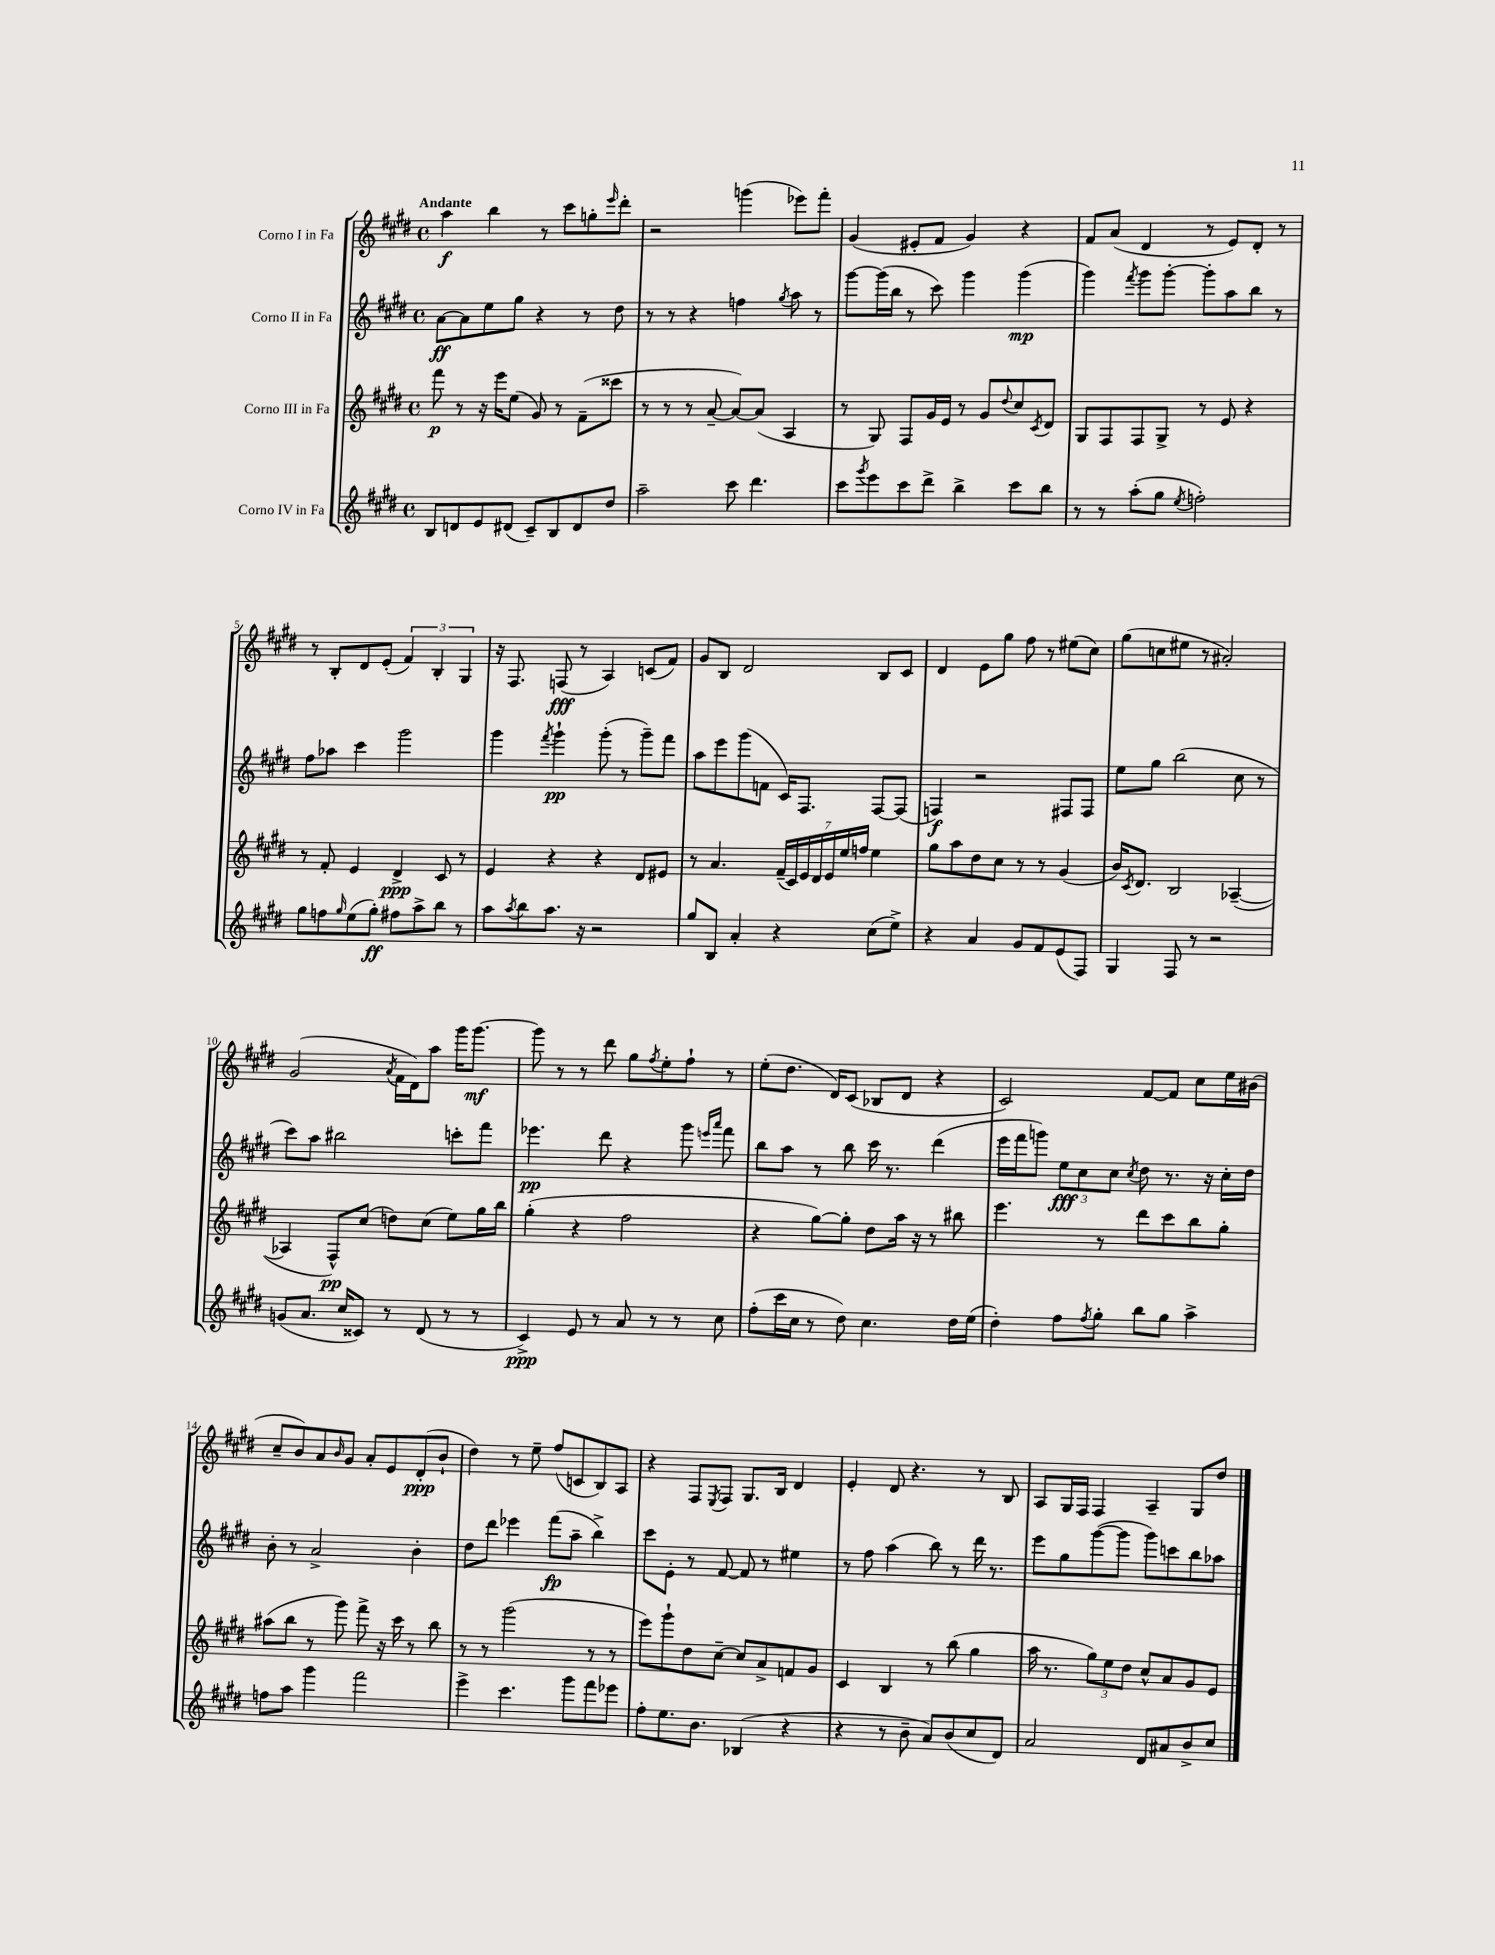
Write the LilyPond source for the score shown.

<<
\new StaffGroup <<
\new Staff = "s0" \with { instrumentName = "Corno I in Fa" } {
    \clef treble \key e \major \defaultTimeSignature \time 4/4 \tempo "Andante"
    a''4\f b''4 r8 cis'''8 g''8-. \grace { e'''16 } dis'''8-. |
    r2 g'''4( ees'''8) fis'''8-. |
    gis'4( eis'8-. fis'8 gis'4) r4 |
    fis'8 a'8( dis'4 r8 e'8) dis'8-. r8 |
    r8 b8-. dis'8 e'8-.( \tuplet 3/2 { fis'4) b4-. gis4 } |
    r16 fis8. f8\fff( r8 a4) c'8( fis'8) |
    gis'8 b8 dis'2 b8 cis'8 |
    dis'4 e'8 gis''8 fis''8 r8 eis''8( cis''8) |
    gis''8( c''8 eis''8 r8 ais'2-.) |
    gis'2( \acciaccatura { a'8 } fis'16 dis'16) a''8 gis'''16 gis'''8.~\mf |
    gis'''8 r8 r8 dis'''8 gis''8 \acciaccatura { fis''8 } e''8-. fis''8-! r8 |
    e''8-.( dis''8. dis'16) cis'8( bes8 dis'8 r4 |
    cis'2) fis'8~ fis'8 cis''8 e''16 bis'16( |
    cis''8-- b'8) a'8 \grace { b'16 } gis'8 a'8-. e'8 dis'8-.\ppp( b'8-! |
    dis''4) r8 e''8-- fis''8( c'8 b8) a8 |
    r4 fis8 \acciaccatura { e8 } fis8 gis8. b16 dis'4 |
    e'4-. dis'8 r4. r8 b8 |
    a8 gis16 fis16 fis4 a4-- gis8 dis''8 \bar "|." |
}
\new Staff = "s1" \with { instrumentName = "Corno II in Fa" } {
    \clef treble \key e \major \defaultTimeSignature \time 4/4
    a'8~\ff a'8 e''8 gis''8 r4 r8 dis''8 |
    r8 r8 r4 f''4 \acciaccatura { gis''8 } a''8 r8 |
    gis'''8~ gis'''16( b''16 r8 cis'''8) gis'''4 gis'''4\mp( |
    gis'''4) \acciaccatura { fis'''8 } gis'''8 gis'''8~-. gis'''8-. a''8 b''8 r8 |
    fis''8 aes''8 cis'''4 gis'''2 |
    gis'''4 \acciaccatura { fis'''8 } gis'''4-!\pp gis'''8-.( r8 gis'''8--) fis'''8 |
    a''8 e'''8 gis'''8( f'8 cis'16) fis8. fis8~ fis8( |
    f4\f) r2 fis8 fis8 |
    e''8 gis''8 b''2( cis''8 r8 |
    cis'''8) a''8 bis''2 c'''8-. fis'''8 |
    ees'''4.\pp dis'''8 r4 gis'''8 \grace { e'''16 a'''16 } fis'''8 |
    b''8 a''8 r8 b''8 cis'''16 r8. dis'''4( |
    e'''16 fis'''16 g'''8) \tuplet 3/2 { e''8\fff cis''8 cis''8 } \acciaccatura { cis''8 } dis''8 r8. r16 cis''16-. dis''16 |
    b'8-. r8 a'2-> b'4-. |
    dis''8 dis'''8 ees'''4 fis'''8\fp( a''8-- b''4->) |
    cis'''8 e'8-. r8 fis'8~ fis'8 r8 eis''4 |
    r8 fis''8 a''4( b''8) r8 dis'''16 r8. |
    e'''8 gis''8 gis'''8~( gis'''8 gis'''8) c'''8 b''8 aes''8 \bar "|." |
}
\new Staff = "s2" \with { instrumentName = "Corno III in Fa" } {
    \clef treble \key e \major \defaultTimeSignature \time 4/4
    fis'''8\p r8 r16 e'''16 e''8( gis'8) r8 fis'8--( cisis'''8 |
    r8 r8 r8 a'8~-- a'8~) a'8( a4 |
    r8 gis8) fis8 gis'16 e'16 r8 gis'8 \appoggiatura { dis''8 } cis''8 \acciaccatura { cis'8 } dis'8 |
    gis8 fis8 fis8 gis8-> r8 e'8 r4 |
    r8 fis'8-. e'4 dis'4->\ppp cis'8 r8 |
    e'4 r4 r4 dis'8 eis'8 |
    r8 a'4. \tuplet 7/4 { fis'16--( cis'16) e'16 dis'16 e'16 e''16 f''16 } e''4 |
    gis''8 a''8 dis''8 cis''8 r8 r8 gis'4( |
    b'16) \acciaccatura { cis'8 } dis'8. b2 aes4~--( |
    aes4 fis8-^\pp) cis''8( d''8) cis''8( e''8) gis''16 b''16 |
    gis''4-.( r4 fis''2 |
    r4 gis''8~) gis''8-. dis''8 a''16 r16 r8 bis''8 |
    e'''4. r8 dis'''8 cis'''8 b''8 gis''8-. |
    ais''8( b''8 r8 gis'''8) fis'''8-> r16 cis'''16 r8 b''8 |
    r8 r8 gis'''2( r8 r8 |
    e'''8) gis'''8-! dis''8 cis''8~-- cis''8 a'8-> f'8 gis'8 |
    cis'4 b4 r8 b''8( gis''4 |
    a''16 r8. \tuplet 3/2 { gis''8) e''8 dis''8 } cis''8-^ a'8 gis'8 e'8 \bar "|." |
}
\new Staff = "s3" \with { instrumentName = "Corno IV in Fa" } {
    \clef treble \key e \major \defaultTimeSignature \time 4/4
    b8 d'8 e'8 dis'8( cis'8--) b8 dis'8 dis''8 |
    a''2-- cis'''8 dis'''4. |
    cis'''8 \acciaccatura { gis'''8 } e'''8 cis'''8 dis'''8-> b''4-> cis'''8 b''8 |
    r8 r8 a''8-.( gis''8 \acciaccatura { e''8 } f''2-.) |
    gis''8 f''8 \grace { gis''16 } e''8( gis''8-.\ff) fis''8 a''8-> b''8 r8 |
    a''8 \acciaccatura { a''8 } b''8 a''8. r16 r2 |
    gis''8 b8 a'4-. r4 cis''8( e''8->) |
    r4 a'4 gis'8 fis'8 e'8( fis8) |
    gis4 fis8 r8 r2 |
    g'8( a'8. cis''16 cisis'8) r8 dis'8( r8 r8 |
    cis'4->\ppp) e'8 r8 a'8 r8 r8 cis''8 |
    fis''8-.( cis'''16 cis''16 r8 dis''8) cis''4. dis''16 e''16( |
    dis''4-.) fis''8 \acciaccatura { fis''8 } gis''8-. b''8 gis''8 a''4-> |
    f''8 a''8 gis'''4 fis'''2 |
    e'''4-> cis'''4. gis'''8 fis'''8 ees'''8 |
    fis''8-. e''8. b'8. bes4( r4 |
    r4 r8 b'8-- a'8) b'8( cis''8 dis'8) |
    a'2 dis'8 ais'8 b'8-> cis''8 \bar "|." |
}
>>
>>
